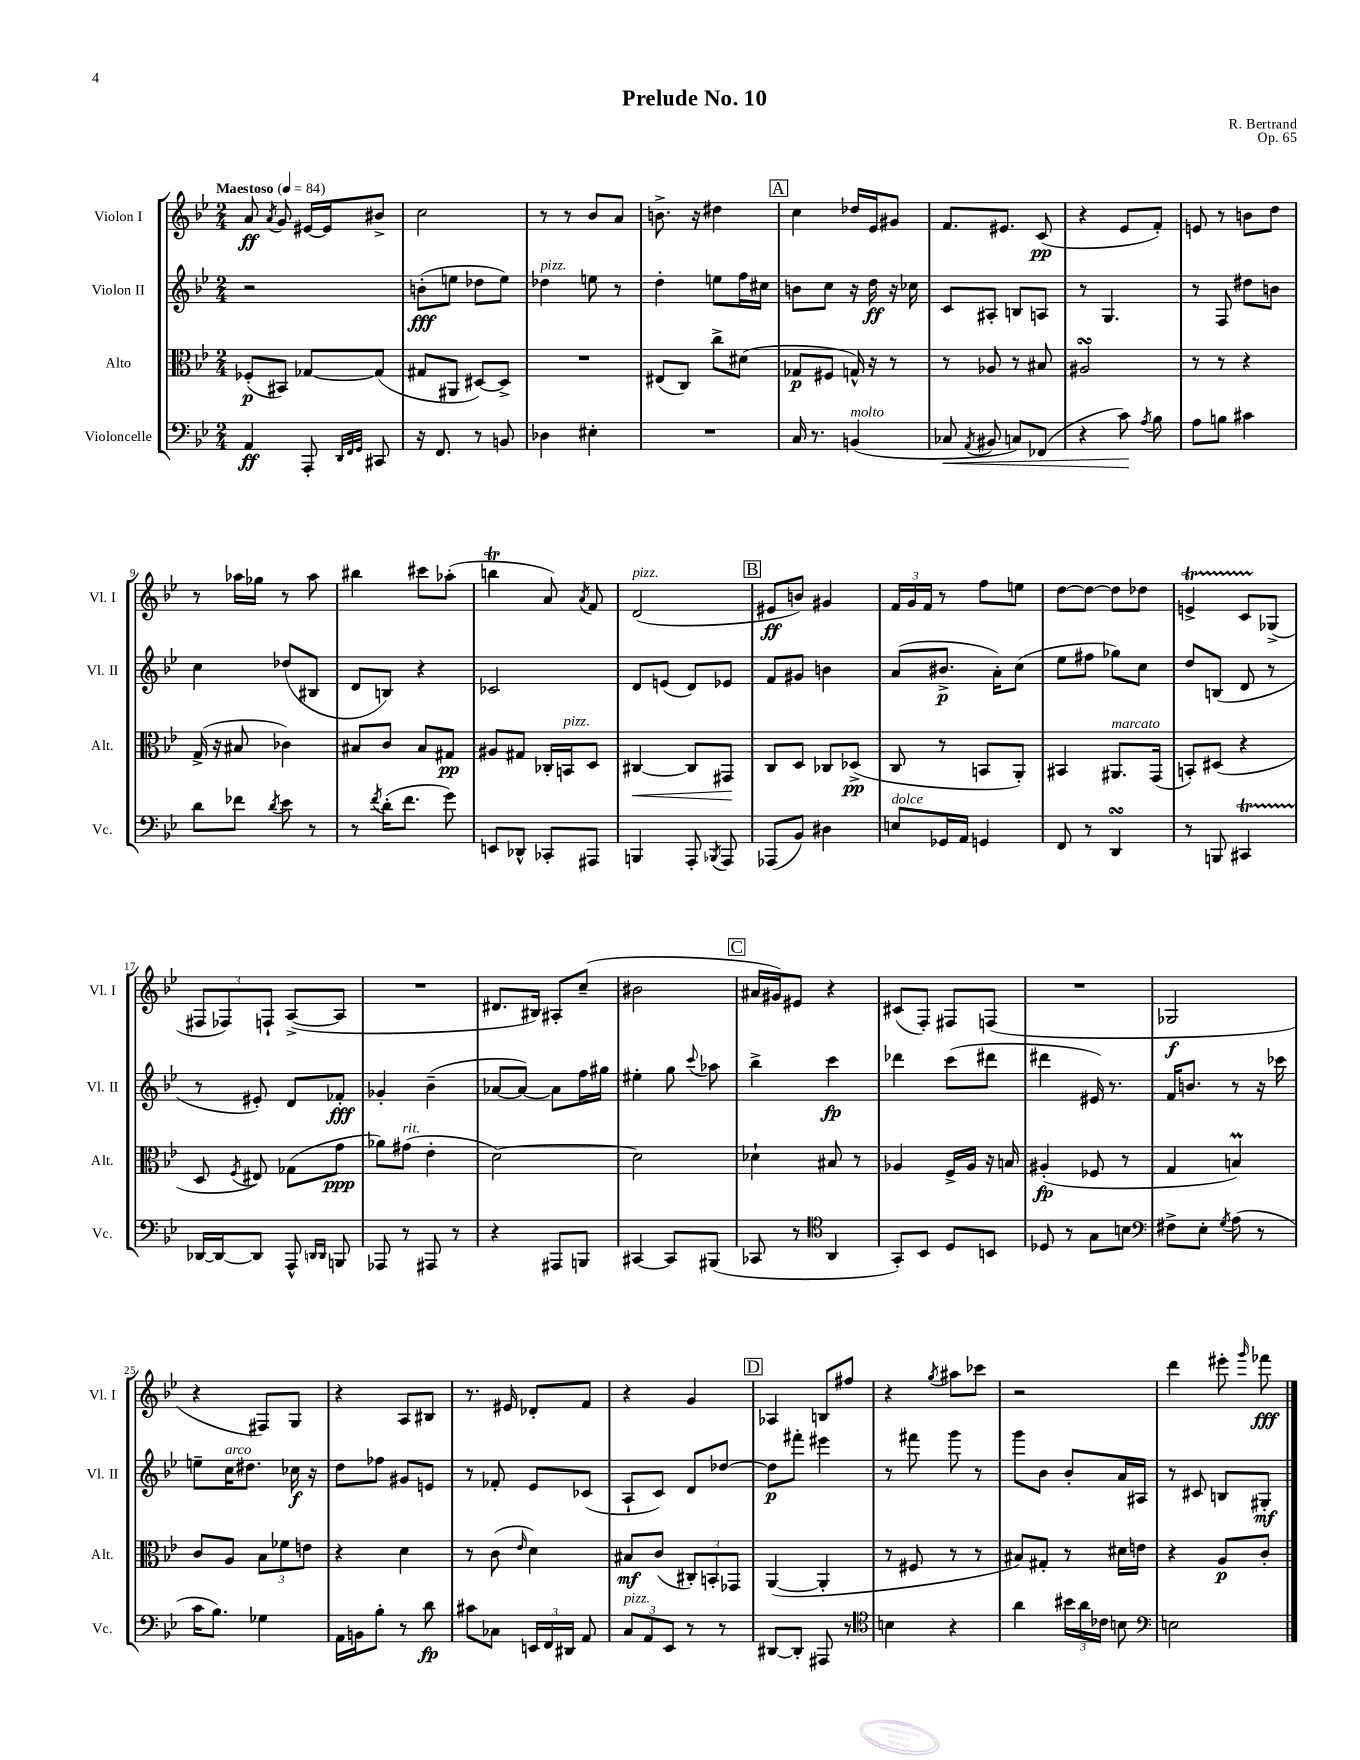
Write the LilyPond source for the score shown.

\header { title = "Prelude No. 10" composer = "R. Bertrand" opus = "Op. 65" }
<<
\new StaffGroup <<
\new Staff = "s0" \with { instrumentName = "Violon I" shortInstrumentName = "Vl. I" } {
    \clef treble \key bes \major \numericTimeSignature \time 2/4 \tempo "Maestoso" 4 = 84
    \autoBeamOff a'8\ff \acciaccatura { a'8 } g'8 eis'16[~ eis'16 bis'8]-> |
    c''2 |
    r8 r8 bes'8[ a'8] |
    b'8.-> r16 dis''4 |
    \mark \markup { \box "A" } c''4 des''16[ ees'16 gis'8] |
    f'8.[ eis'8.] c'8\pp( |
    r4 ees'8[ f'8]-.) |
    e'8 r8 b'8[ d''8] |
    r8 aes''16[ ges''16] r8 aes''8 |
    bis''4 cis'''8[ aes''8]-.( |
    b''4\trill a'8) \acciaccatura { a'8 } f'8 |
    d'2^\markup { \italic "pizz." }( |
    \mark \markup { \box "B" } eis'8[\ff b'8]) gis'4 |
    \tuplet 3/2 { f'16[ g'16 f'16] } r8 f''8[ e''8] |
    d''8[~ d''8]~ d''8[ des''8] |
    e'4->\startTrillSpan c'8[ ges8]->\stopTrillSpan( |
    \tuplet 3/2 { fis8[ fes8) f8]-! } a8[~->( a8] |
    R2 |
    dis'8.[ bis16]) ais8[-. c''8]--( |
    bis'2 |
    \mark \markup { \box "C" } ais'16[ gis'16) eis'8] r4 |
    cis'8[( f8]-.) fis8[ f8]( |
    R2 |
    ges2\f |
    r4 fis8[) g8] |
    r4 a8[ bis8] |
    r8. eis'16 des'8[-. f'8] |
    r4 g'4 |
    \mark \markup { \box "D" } aes4 b8[ fis''8] |
    r4 \acciaccatura { g''8 } ais''8[ ces'''8] |
    r2 |
    d'''4 eis'''8-. \grace { g'''16 } fes'''8\fff \bar "|." |
}
\new Staff = "s1" \with { instrumentName = "Violon II" shortInstrumentName = "Vl. II" } {
    \clef treble \key bes \major \numericTimeSignature \time 2/4
    \autoBeamOff r2 |
    b'8[-.\fff( e''8] des''8[ e''8]) |
    des''4^\markup { \italic "pizz." } e''8 r8 |
    d''4-. e''8[ f''16 cis''16] |
    \mark \markup { \box "A" } b'8[ c''8] r16 d''16\ff r16 ces''16 |
    c'8[ ais8]-. b8[ a8] |
    r8 g4. |
    r8 f8 dis''8[ b'8] |
    c''4 des''8[( bis8] |
    d'8[ b8]) r4 |
    ces'2 |
    d'8[ e'8]( d'8[) ees'8] |
    \mark \markup { \box "B" } f'8[ gis'8] b'4 |
    a'8[( bis'8.]->\p a'16[-.) c''8]( |
    ees''8[ fis''8] ges''8[) c''8] |
    d''8[ b8]( d'8 r8 |
    r8 eis'8-.) d'8[ fes'8]-.\fff |
    ges'4-. bes'4--( |
    aes'8[~ aes'8]~) aes'8[ f''16 gis''16] |
    eis''4-. g''8 \appoggiatura { c'''8 } aes''8 |
    \mark \markup { \box "C" } bes''4-> c'''4\fp |
    des'''4 c'''8[( dis'''8] |
    dis'''4 eis'16) r8. |
    f'16[ b'8.] r8 r16 ces'''16 |
    e''8[-- c''16^\markup { \italic "arco" } dis''8.] ces''16\f r16 |
    d''8[ fes''8] gis'8[ e'8] |
    r8 fes'8-. ees'8[ ces'8]( |
    a8[-! c'8]) d'8[ des''8]~ |
    \mark \markup { \box "D" } des''8[\p fis'''8]-. eis'''4 |
    r8 fis'''8 g'''8 r8 |
    g'''8[ bes'8] bes'8[-. a'16 ais16] |
    r8 cis'8 b8[ gis8]-.\mf \bar "|." |
}
\new Staff = "s2" \with { instrumentName = "Alto" shortInstrumentName = "Alt." } {
    \clef alto \key bes \major \numericTimeSignature \time 2/4
    \autoBeamOff fes8[-.\p( bis,8]) ges8[~ ges8]( |
    gis8[ ais,8] dis8[~) dis8]-> |
    R2 |
    eis8[( c8]) c''8[-> dis'8]( |
    \mark \markup { \box "A" } ges8[\p fis8] g16-^) r16 r8 |
    r8 aes8 r8 bis8 |
    ais2\turn |
    r8 r8 r4 |
    g16->( r16 bis8 ces'4) |
    bis8[ c'8] bis8[ gis8]\pp |
    ais8[ gis8] ces16[-. b,16^\markup { \italic "pizz." } d8] |
    cis4~\< cis8[ gis,8]\! |
    \mark \markup { \box "B" } c8[ d8] ces8[ des8]->\pp( |
    c8 r8 b,8[ a,8]-.) |
    bis,4 ais,8.[^\markup { \italic "marcato" } g,16]( |
    b,8[-.) dis8]( r4 |
    d8 \acciaccatura { f8 } eis8) ges8[( g'8]\ppp |
    aes'8[) gis'8]^\markup { \italic "rit." }( ees'4-. |
    d'2~) |
    d'2 |
    \mark \markup { \box "C" } des'4-! bis8 r8 |
    aes4 f16[-> aes16] r16 b16 |
    ais4-.\fp( fes8 r8 |
    g4 b4\prall) |
    c'8[ a8] \tuplet 3/2 { bes8[ fes'8 e'8] } |
    r4 d'4 |
    r8 c'8( \grace { ees'16 } d'4) |
    bis8[\mf c'8]( \tuplet 3/2 { cis8[-.) b,8-. ges,8] } |
    \mark \markup { \box "D" } a,4~( a,4-. |
    r8 fis8 r8 r8 |
    bis8[) gis8]-. r8 dis'16[ e'16] |
    r4 a8[\p c'8]-. \bar "|." |
}
\new Staff = "s3" \with { instrumentName = "Violoncelle" shortInstrumentName = "Vc." } {
    \clef bass \key bes \major \numericTimeSignature \time 2/4
    \autoBeamOff a,4\ff a,,8-. \grace { d,32[ f,32 g,32] } cis,8 |
    r16 f,8. r8 b,8 |
    des4 eis4-. |
    R2 |
    \mark \markup { \box "A" } c16 r8. b,4^\markup { \italic "molto" }( |
    ces8\< \acciaccatura { a,8 } bis,8 c8[) fes,8]( |
    r4 c'8\!) \acciaccatura { a8 } bes8 |
    a8[ b8] cis'4 |
    d'8[ fes'8] \acciaccatura { d'8 } ees'8 r8 |
    r8 \acciaccatura { f'8 } d'16[-.( f'8.] g'8) |
    e,8[ des,8]-^ ces,8[-. ais,,8] |
    b,,4 a,,8-. \acciaccatura { bes,,8 } a,,8 |
    \mark \markup { \box "B" } aes,,8[( bes,8]) dis4 |
    e8[^\markup { \italic "dolce" } ges,16 a,16] g,4 |
    f,8 r8 d,4\turn |
    r8 b,,8 cis,4\startTrillSpan |
    des,16[~\stopTrillSpan des,16~ des,8] a,,8-^ \grace { d,16[ d,16] } b,,8 |
    aes,,8 r8 ais,,8 r8 |
    r4 ais,,8[ b,,8] |
    cis,4~ cis,8[ bis,,8]( |
    \mark \markup { \box "C" } ces,8 r8 \clef tenor a,4 |
    g,8[-.) bes,8] d8[ b,8] |
    des8 r8 g8[ b8] |
    \clef bass fis8[-> ees8]-. \acciaccatura { g8 } a8( r8 |
    c'16[ bes8.]) ges4 |
    a,16[ b,16 bes8]-. r8 d'8\fp |
    cis'8[ ces8] \tuplet 3/2 { e,16[ f,16 dis,16] } a,8 |
    \tuplet 3/2 { c8[^\markup { \italic "pizz." } a,8 ees,8] } r8 r8 |
    \mark \markup { \box "D" } dis,8[~ dis,8]-. ais,,8 r8 |
    \clef tenor b4 r4 |
    a'4 \tuplet 3/2 { bis'16[ a'16 ces'16] } b8 |
    \clef bass e2 \bar "|." |
}
>>
>>
